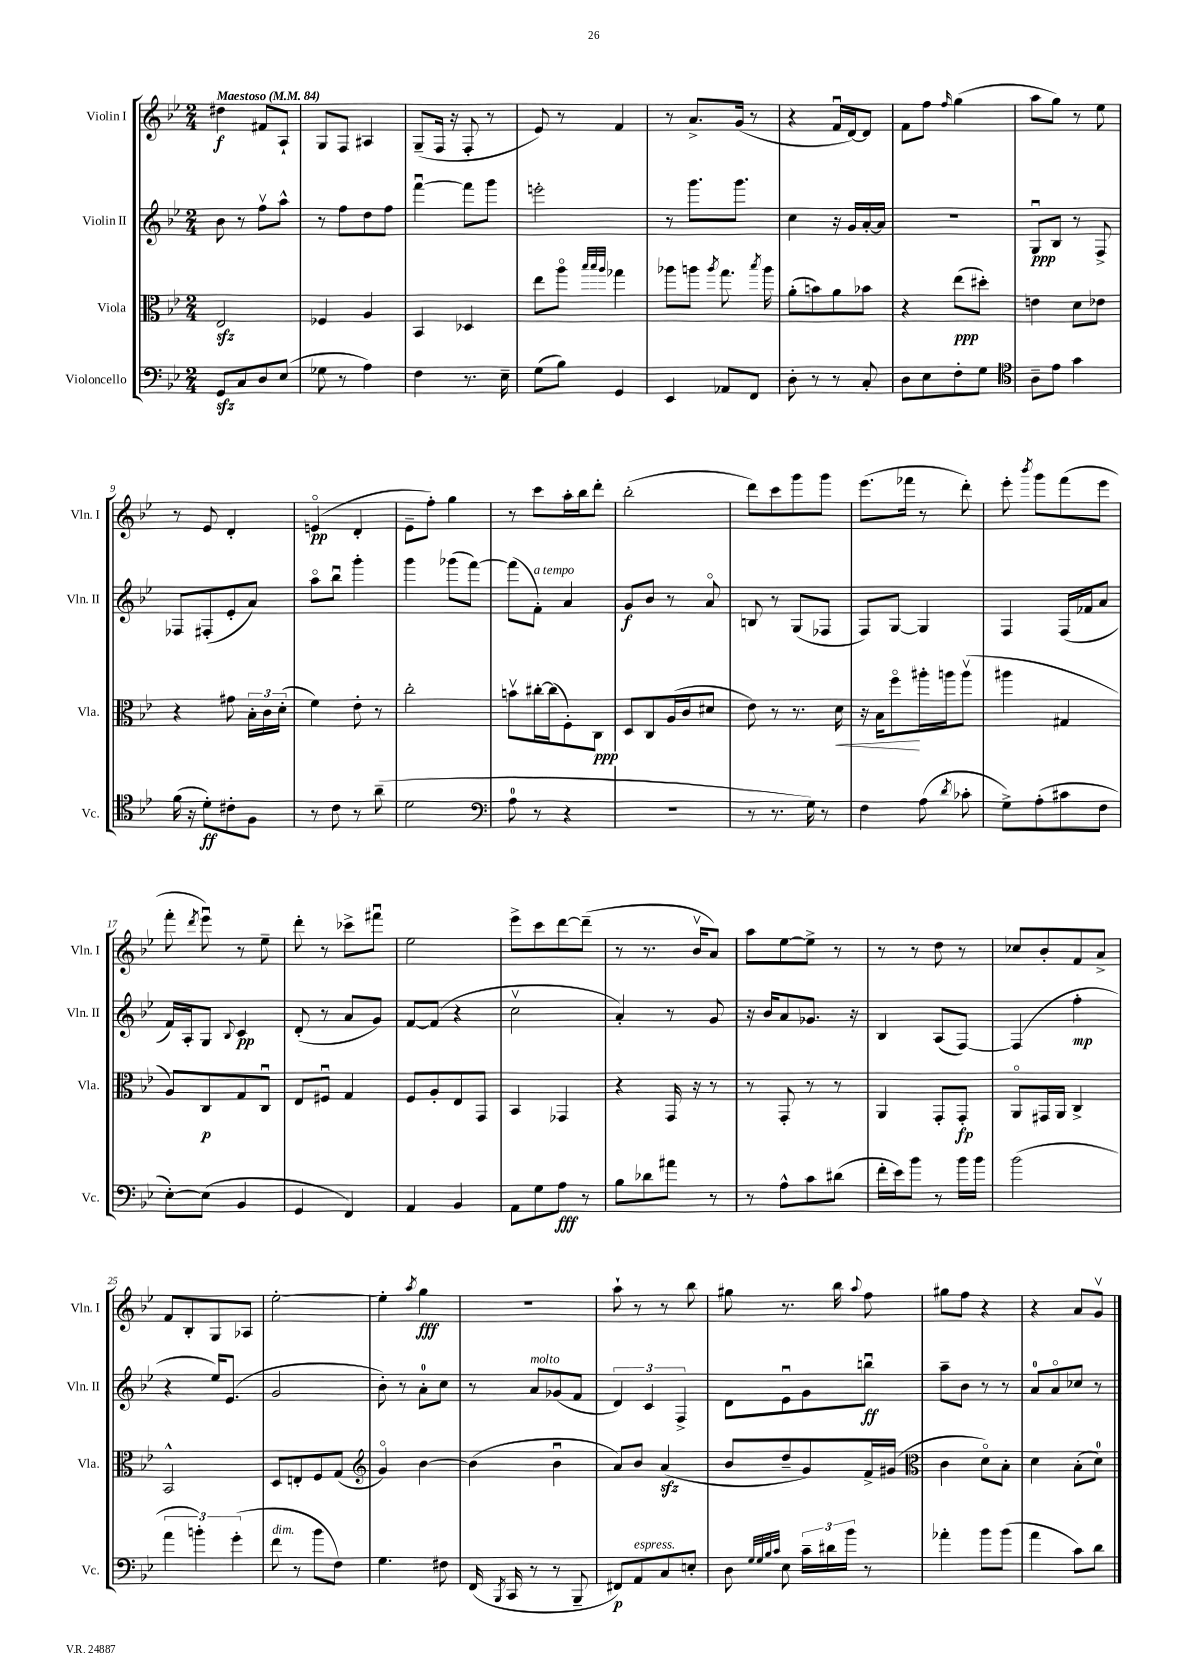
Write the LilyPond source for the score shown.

<<
\new StaffGroup <<
\new Staff = "s0" \with { instrumentName = "Violin I" shortInstrumentName = "Vln. I" } {
    \clef treble \key bes \major \numericTimeSignature \time 2/4 \tempo "Maestoso" 4 = 84
    \autoBeamOff dis''4\f fis'8[ a8]-! |
    g8[ f8] ais4 |
    g8[--( f16] r16 f8-. r8 |
    ees'8) r8 f'4 |
    r8 a'8.[-> g'16]( r8 |
    r4 f'16[\downbow d'16~) d'8] |
    f'8[ f''8] \grace { f''16 } g''4( |
    a''8[ g''8]) r8 ees''8 |
    r8 ees'8 d'4-. |
    e'4\flageolet\pp( d'4-. |
    ees'8[-- f''8]-.) g''4 |
    r8 c'''8[ a''16-. bes''16 d'''8]-. |
    bes''2-.( |
    d'''8[) c'''8 g'''8 g'''8] |
    ees'''8.[( fes'''16] r8 d'''8-.) |
    ees'''8-. \acciaccatura { bes'''8 } g'''8[ f'''8( ees'''8] |
    f'''8-. \acciaccatura { d'''8 } ees'''8\downbow) r8 ees''8-- |
    d'''8-. r8 ces'''8[-> fis'''8]\downbow |
    ees''2 |
    ees'''8[-> c'''8 d'''8~ d'''8]--( |
    r8 r8. bes'16[\upbow a'8]) |
    a''8[ ees''8~ ees''8]-> r8 |
    r8 r8 d''8 r8 |
    ces''8[ bes'8-. f'8 a'8]-> |
    f'8[ bes8-. g8 aes8] |
    ees''2~-. |
    ees''4-. \acciaccatura { a''8 } g''4\fff |
    r2 |
    a''8-! r8 r8 bes''8 |
    gis''8 r8. bes''16 \appoggiatura { a''8 } f''8 |
    gis''8[ f''8] r4 |
    r4 a'8[ g'8]\upbow \bar "|." |
}
\new Staff = "s1" \with { instrumentName = "Violin II" shortInstrumentName = "Vln. II" } {
    \clef treble \key bes \major \numericTimeSignature \time 2/4
    \autoBeamOff bes'8 r8 f''8[\upbow a''8]-^ |
    r8 f''8[ d''8 f''8] |
    f'''4~\downbow f'''8[ g'''8] |
    e'''2-. |
    r8 g'''8.[ g'''8.] |
    c''4 r16 g'16[ a'16~-. a'16] |
    R2 |
    g8[\downbow\ppp bes8] r8 f8-> |
    fes8[ fis8-.( ees'8-. a'8]) |
    a''8[\flageolet bes''8]\downbow g'''4-. |
    g'''4 ges'''8[( f'''8]~) |
    f'''8[( f'8]-.^\markup { \italic "a tempo" }) a'4 |
    g'8[\f bes'8] r8 a'8\flageolet |
    b8 r8 g8[( fes8] |
    f8[) g8]~ g4 |
    f4 f16[( fes'16 a'8] |
    f'16[) a16-. g8] \appoggiatura { bes8 } c'4\pp |
    d'8-.( r8 a'8[ g'8]) |
    f'8[~ f'8]( r4 |
    c''2\upbow |
    a'4-.) r8 g'8 |
    r16 bes'16[ a'8 ges'8.] r16 |
    bes4 a8[( f8]~) |
    f4( f''4-.\mp |
    r4 ees''16[) ees'8.]( |
    g'2 |
    bes'8-.) r8 a'8[-0-. c''8] |
    r8 a'8[^\markup { \italic "molto" } ges'8( f'8] |
    \tuplet 3/2 { d'4) c'4 f4-> } |
    d'8[ ees'8\downbow g'8 b''8]\downbow\ff |
    a''8[-- bes'8] r8 r8 |
    a'8[-0 a'8\flageolet ces''8] r8 \bar "|." |
}
\new Staff = "s2" \with { instrumentName = "Viola" shortInstrumentName = "Vla." } {
    \clef alto \key bes \major \numericTimeSignature \time 2/4
    \autoBeamOff ees2\sfz |
    fes4 a4 |
    bes,4 des4 |
    ees''8[ a''8]\flageolet \grace { bes''32[ bes''32 a''32] } ges''4 |
    aes''8[ a''8] \acciaccatura { a''8 } g''8. \acciaccatura { bes''8 } a''16 |
    a'8[-.( b'8) a'8 bes'8] |
    r4 ees''8[\ppp( dis''8]-.) |
    e'4 d'8[ ees'8] |
    r4 gis'8 \tuplet 3/2 { bes16[-. c'16 d'16]-.( } |
    f'4) ees'8-. r8 |
    c''2-. |
    b'8[\upbow cis''16~-. cis''16( f8-.) c8]\ppp |
    d8[ c8 a16( c'16 dis'8] |
    ees'8) r8 r8. d'16\< |
    r16 bes16[ f''8\flageolet\! ais''16-. a''16 a''8]\upbow( |
    ais''4 gis4 |
    a8[) c8\p g8 c8]\downbow |
    ees8[ fis8]\downbow g4 |
    f8[ a8-. ees8 g,8] |
    bes,4 ges,4 |
    r4 g,16 r16 r8 |
    r8 g,8-. r8 r8 |
    a,4 g,8[-. g,8]-.\fp |
    a,8[\flageolet gis,16 a,16] c4-> |
    bes,2-^ |
    d8[ e8-. f8 g8]( |
    \clef treble g'4\flageolet) bes'4~ |
    bes'4( bes'4\downbow |
    a'8[) bes'8] a'4\sfz( |
    bes'8[ d''8-- g'8) f'16-> gis'16]( |
    \clef alto c'4 d'8[\flageolet) bes8]-. |
    d'4 bes8[-.( d'8]-0) \bar "|." |
}
\new Staff = "s3" \with { instrumentName = "Violoncello" shortInstrumentName = "Vc." } {
    \clef bass \key bes \major \numericTimeSignature \time 2/4
    \autoBeamOff g,8[\sfz c8 d8 ees8]( |
    ges8 r8 a4) |
    f4 r8. ees16-- |
    g8[( bes8]) g,4 |
    ees,4 aes,8[ f,8] |
    d8-. r8 r8 c8-. |
    d8[ ees8 f8-. g8] |
    \clef tenor a8[-- ees'8] g'4 |
    f'16( r16 d'8[-.\ff) cis'8-. f8] |
    r8 c'8 r8 a'8--( |
    d'2 |
    \clef bass a8-0 r8 r4 |
    R2 |
    r8 r8. g16) r8 |
    f4 a8( \acciaccatura { d'8 } ces'8-. |
    g8[->) a8-.( cis'8 f8] |
    ees8[~-.) ees8]( bes,4 |
    g,4 f,4) |
    a,4 bes,4 |
    a,8[ g8 a8]\fff r8 |
    bes8[ des'8 ais'8] r8 |
    r8 a8[-^ c'8 dis'8]( |
    f'16[-. ees'16) bes'8] r8 bes'16[ bes'16] |
    bes'2( |
    \tuplet 3/2 { a'4 b'4-.) g'4-.( } |
    f'8^\markup { \italic "dim." } r8 bes'8[ f8]) |
    g4. fis8 |
    f,16( \acciaccatura { bes,,8 } c,16 r8 r8 bes,,8-- |
    fis,8[\p) a,8^\markup { \italic "espress." } c8 e8]-. |
    d8 \grace { g32[ g32 bes32 c'32] } ees8 \tuplet 3/2 { c'16[-- dis'16 bes'16] } r8 |
    aes'4-. bes'8[ bes'8]( |
    a'4 c'8[) d'8] \bar "|." |
}
>>
>>
